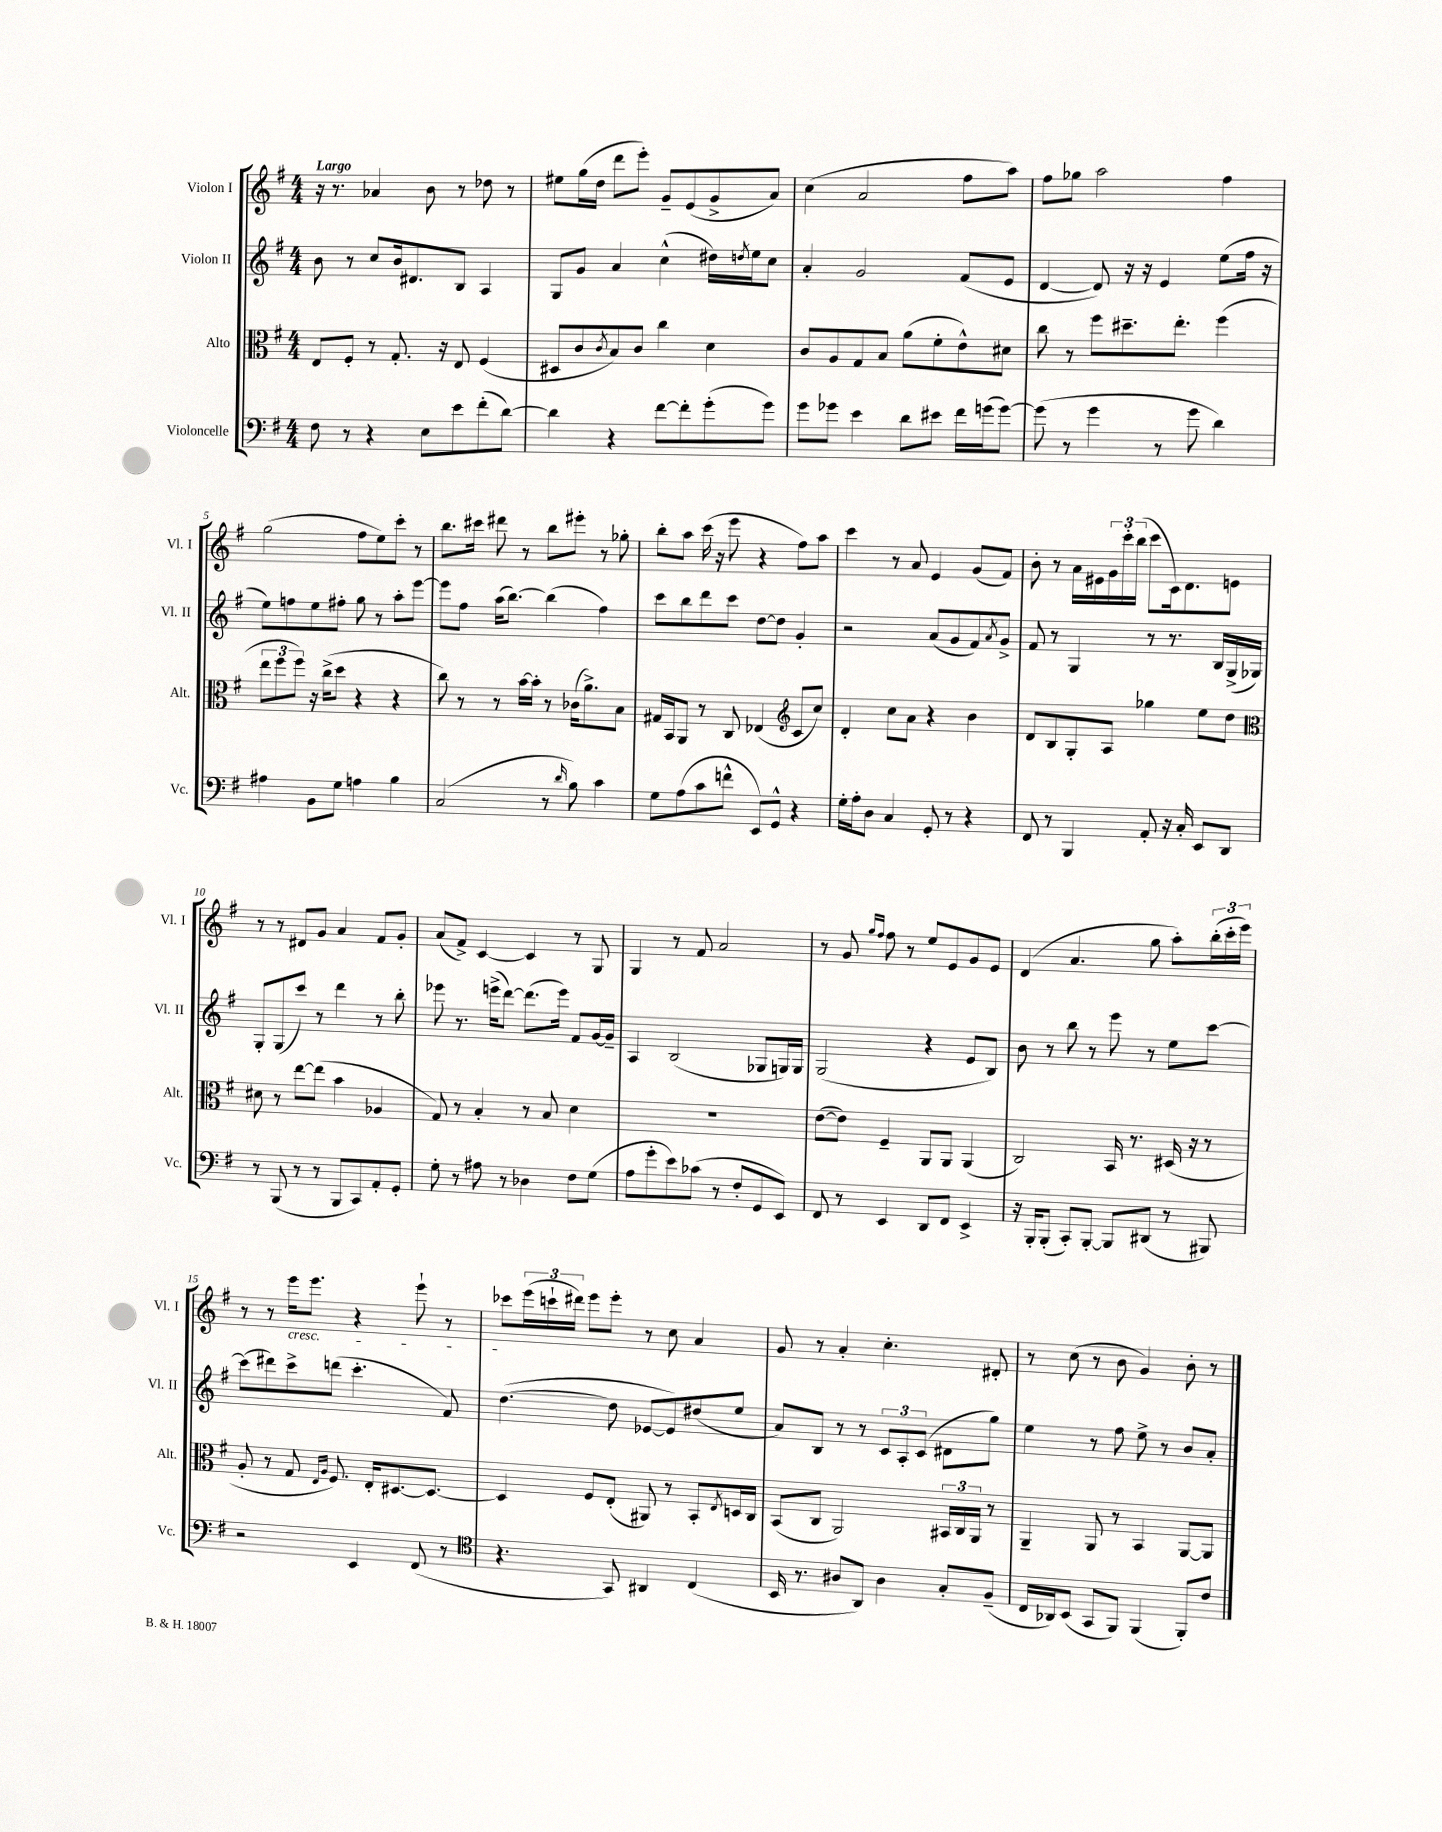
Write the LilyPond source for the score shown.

<<
\new StaffGroup <<
\new Staff = "s0" \with { instrumentName = "Violon I" shortInstrumentName = "Vl. I" } {
    \clef treble \key g \major \numericTimeSignature \time 4/4 \tempo "Largo"
    r16 r8. aes'4 b'8 r8 des''8 r8 |
    eis''8 g''16( d''16 d'''8 e'''8-.) g'8-- e'8( g'8-> a'8) |
    c''4( a'2 fis''8 a''8) |
    fis''8 ges''8 a''2 fis''4 |
    g''2( fis''8 e''8) c'''8-. r8 |
    b''8. cis'''16 dis'''8 r8 b''8 eis'''8-. r8 ges''8-. |
    b''8-. a''8 c'''16( r16 e'''8 r4 fis''8) a''8 |
    c'''4 r8 a'8 e'4 g'8( fis'8) |
    b'8-. r8 a'16 eis'16 \tuplet 3/2 { g'16 c'''16-. b''16( } c'''8 c'16) d'8. e'8 |
    r8 r8 dis'8 g'8 a'4 fis'8 g'8-. |
    a'8( fis'8->) c'4~ c'4 r8 g8 |
    g4 r8 fis'8 a'2 |
    r8 g'8 \grace { g''16 fis''16 } fis''8 r8 e''8 e'8 g'8 e'8 |
    d'4( a'4. g''8 a''8-.) \tuplet 3/2 { b''16-.( c'''16-. e'''16) } |
    r8 r8 e'''16\cresc e'''8. r4 e'''8-! r8 |
    ces'''8 \tuplet 3/2 { e'''16\!( c'''16-! dis'''16) } e'''8 e'''8-. r8 c''8 a'4 |
    g'8 r8 a'4-. c''4.-. dis'8-. |
    r8 c''8( r8 b'8 g'4) b'8-. r8 \bar "|." |
}
\new Staff = "s1" \with { instrumentName = "Violon II" shortInstrumentName = "Vl. II" } {
    \clef treble \key g \major \numericTimeSignature \time 4/4
    b'8 r8 c''8 b'16 dis'8. b8 a4 |
    g8 g'8 a'4 c''4-^( dis''16) \acciaccatura { d''8 } e''16 c''8 |
    a'4-. g'2 fis'8( e'8 |
    d'4~ d'8) r16 r16 e'4 e''8( fis''16 r16 |
    e''8) f''8 e''8 fis''8-. g''8 r8 a''8-. e'''8~ |
    e'''8 fis''8 a''16( b''8.~) b''4( fis''4) |
    c'''8 b''8 d'''8 c'''8 d''8~ d''8 g'4-. |
    r2 a'8( g'8 fis'8) \acciaccatura { a'8 } g'8-> |
    fis'8 r8 g4 r8 r8. b16 g16->( ges16) |
    g8-. g8( c'''8) r8 d'''4 r8 b''8-. |
    ees'''8 r8. e'''16->( d'''8~) d'''8.( e'''16) fis'8 g'16~ g'16-- |
    a4 b2( ges8 g16) g16 |
    g2( r4 e'8 b8) |
    b'8 r8 b''8 r8 e'''8 r8 e''8 c'''8~ |
    c'''8( dis'''8) c'''8-> d'''8( c'''4.-. fis'8) |
    d''4.~( d''8 ees'8~ ees'8) dis''8( e''8 |
    a'8) b8 r8 r8 \tuplet 3/2 { c'8 a8-. c'8( } dis'8 g''8) |
    e''4 r8 fis''8 e''8-> r8 b'8 a'8-. \bar "|." |
}
\new Staff = "s2" \with { instrumentName = "Alto" shortInstrumentName = "Alt." } {
    \clef alto \key g \major \numericTimeSignature \time 4/4
    e8 fis8-. r8 g8.-. r16 e8 fis4( |
    dis8 c'8 \acciaccatura { c'8 } b8) c'8 c''4 d'4 |
    c'8 a8 g8 b8 a'8( fis'8-. e'8-^) dis'8 |
    c''8 r8 fis''8 dis''8.-- e''8.-. fis''4( |
    \tuplet 3/2 { e''8 fis''8 fis''8) } r16 c''16->( d''8 r4 r4 |
    c''8) r8 r8 b'16~ b'16-. r8 ces'16( a'8.->) b8 |
    gis16 b,16 a,8 r8 c8 ees4( \clef treble c'8 c''8) |
    d'4-. c''8 a'8 r4 b'4 |
    d'8 b8 g8-. a8 ges''4 e''8 d''8 |
    \clef alto dis'8 r8 e''8~ e''8( b'4 aes4 |
    g8) r8 b4-. r8 b8 d'4 |
    R1 |
    e'8~( e'8) fis4-- a,8 a,8 a,4( |
    c2) b,16 r8. dis16( r16 r8 |
    a8-. r8 g8 \grace { e16 a16 } fis8.) e16-. dis8.~ dis8.~ |
    dis4 fis8 e8-.( ais,8) r8 b,8-. \acciaccatura { e8 } d16 c16 |
    b,8( c8 a,2) \tuplet 3/2 { bis,16 c16 a,16 } r8 |
    a,4-- a,8 r8 b,4 a,8~ a,8 \bar "|." |
}
\new Staff = "s3" \with { instrumentName = "Violoncelle" shortInstrumentName = "Vc." } {
    \clef bass \key g \major \numericTimeSignature \time 4/4
    fis8 r8 r4 e8 e'8 fis'8-.( d'8~) |
    d'4 r4 fis'8~ fis'8-. g'8-.( g'8) |
    g'8 ges'8 e'4 d'8 eis'8 fis'16 g'16( g'8~) |
    g'8( r8 g'4 r8 g'8 d'4) |
    ais4 b,8 g8 a4 b4 |
    c2( r8 \grace { d'16 } b8) c'4 |
    g8 a8( c'8 f'8-^ e,8) g,8-^ r4 |
    g16-. a16-. d8 c4 g,8-. r8 r4 |
    fis,8 r8 b,,4 a,8-. r16 c16-. e,8 d,8 |
    r8 b,,8( r8 r8 b,,8 c,8) a,8-. g,8-. |
    g8-. r8 ais8 r8 des4 fis8 g8( |
    a8 g'8-. e'8) ces'8( r8 fis8-. g,8 e,8) |
    fis,8 r8 e,4 d,8 fis,8 e,4-> |
    r16 b,,16-. b,,8-.( c,8-.) b,,8~-. b,,8 dis,8( r8 bis,,8) |
    r2 e,4 fis,8( r8 |
    \clef tenor r4. g,8) ais,4 c4( |
    b,16 r8. ais8 a,8) ais4 g8-. fis8--( |
    c16 aes,16) b,8( g,8 fis,8) fis,4( fis,8-.) c'8 \bar "|." |
}
>>
>>
